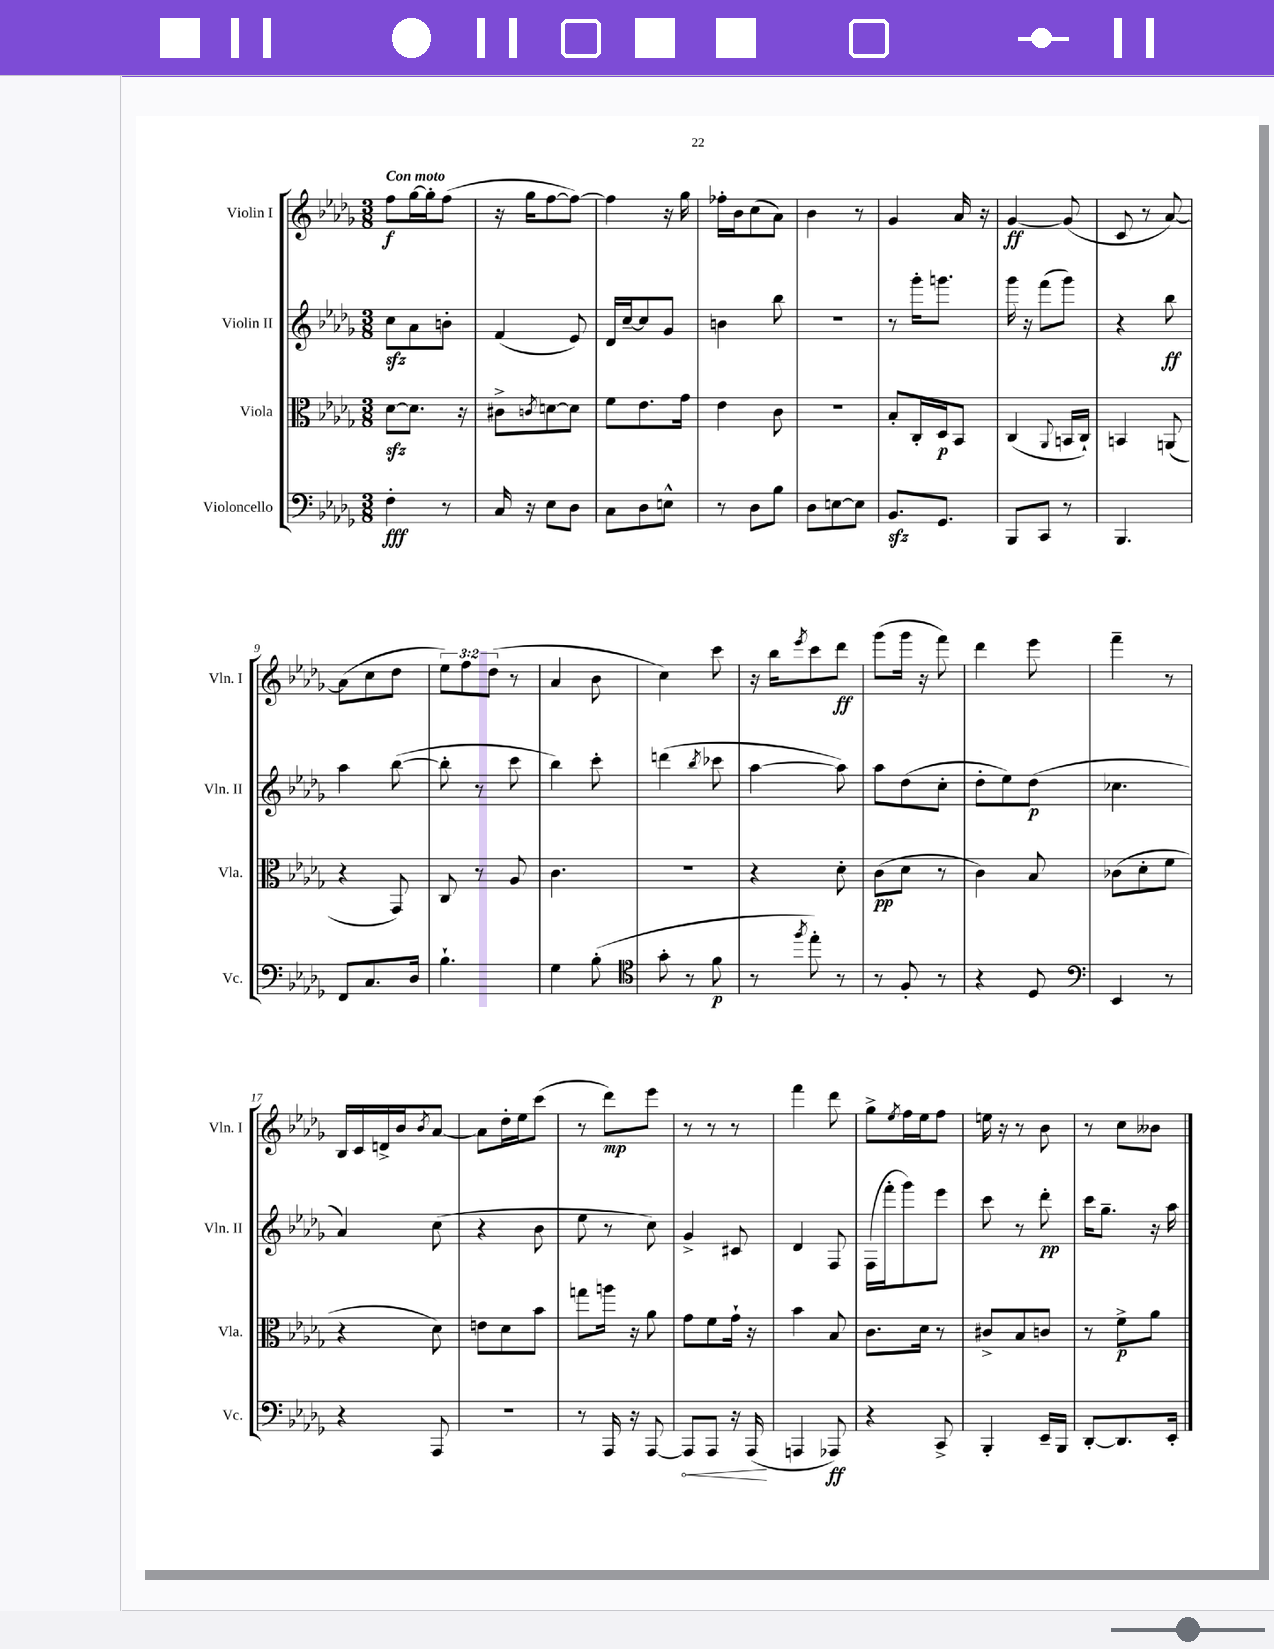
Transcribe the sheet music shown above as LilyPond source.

<<
\new StaffGroup <<
\new Staff = "s0" \with { instrumentName = "Violin I" shortInstrumentName = "Vln. I" } {
    \clef treble \key des \major \numericTimeSignature \time 3/8 \override Staff.TupletNumber.text = #tuplet-number::calc-fraction-text \tempo "Con moto"
    f''8\f ges''16~ ges''16-. f''8( |
    r16 ges''16 f''8~ f''8~) |
    f''4 r16 ges''16 |
    fes''16-. bes'16 c''8( aes'8) |
    bes'4 r8 |
    ges'4 aes'16 r16 |
    ges'4~\ff ges'8( |
    c'8 r8 aes'8~) |
    aes'8( c''8 des''8 |
    \tuplet 3/2 { ees''8) f''8 des''8( } r8 |
    aes'4 bes'8 |
    c''4) c'''8 |
    r16 bes''16 \acciaccatura { ees'''8 } c'''8 des'''8\ff |
    ges'''8( ges'''16 r16 f'''8) |
    des'''4 ees'''8 |
    f'''4-- r8 |
    bes16 c'16 d'16-> bes'16 \acciaccatura { bes'8 } aes'8~ |
    aes'8 des''16-. ees''16 c'''8( |
    r8 des'''8\mp) ees'''8 |
    r8 r8 r8 |
    f'''4 des'''8 |
    ges''8-> \acciaccatura { ees''8 } f''16 ees''16 f''8 |
    e''16 r16 r8 bes'8 |
    r8 c''8 beses'8 \bar "|." |
}
\new Staff = "s1" \with { instrumentName = "Violin II" shortInstrumentName = "Vln. II" } {
    \clef treble \key des \major \numericTimeSignature \time 3/8
    c''8\sfz aes'8 b'8-. |
    f'4( ees'8) |
    des'16 c''16~-- c''8 ges'8 |
    b'4 bes''8 |
    R4. |
    r8 ges'''16-. g'''8. |
    ges'''16 r16 f'''8( ges'''8) |
    r4 bes''8\ff |
    aes''4 bes''8~( |
    bes''8-. r8 c'''8 |
    bes''4) c'''8-. |
    d'''4( \acciaccatura { bes''8 } ces'''8 |
    aes''4~ aes''8) |
    aes''8 des''8( c''8-. |
    des''8-. ees''8) des''8\p( |
    ces''4. |
    aes'4) c''8( |
    r4 bes'8 |
    ees''8 r8 c''8) |
    ges'4-> cis'8 |
    des'4 f8 |
    f16( f'''16-. ges'''8) ees'''8 |
    c'''8 r8 des'''8-.\pp |
    c'''16 ges''8.-- r16 aes''16 \bar "|." |
}
\new Staff = "s2" \with { instrumentName = "Viola" shortInstrumentName = "Vla." } {
    \clef alto \key des \major \numericTimeSignature \time 3/8
    des'8~\sfz des'8. r16 |
    cis'8-> \acciaccatura { c'8 } d'8~ d'8 |
    f'8 ees'8. ges'16 |
    ees'4 c'8 |
    R4. |
    bes8-. c16-. des16\p bes,8 |
    c4( \appoggiatura { aes,8 } b,16 c16-!) |
    b,4 a,8( |
    r4 ges,8) |
    c8 r8 aes8 |
    c'4. |
    R4. |
    r4 des'8-. |
    c'8\pp( des'8 r8 |
    c'4) bes8 |
    ces'8( des'8-. f'8 |
    r4 des'8) |
    e'8 des'8 bes'8 |
    g''8 a''16 r16 aes'8 |
    ges'8 f'8 ges'16-! r16 |
    bes'4 bes8 |
    c'8. des'16 r8 |
    cis'8-> bes8 c'8 |
    r8 f'8->\p aes'8 \bar "|." |
}
\new Staff = "s3" \with { instrumentName = "Violoncello" shortInstrumentName = "Vc." } {
    \clef bass \key des \major \numericTimeSignature \time 3/8
    f4-.\fff r8 |
    c16 r16 ees8 des8 |
    c8 des8 e8-^ |
    r8 des8 bes8 |
    des8 e8~ e8 |
    bes,8.\sfz ges,8. |
    bes,,8 c,8 r8 |
    bes,,4. |
    f,8 c8. des16 |
    bes4.-! |
    ges4 bes8-.( |
    \clef tenor ges'8-. r8 f'8\p |
    r8 \acciaccatura { f''8 } ees''8-.) r8 |
    r8 f8-. r8 |
    r4 des8 |
    \clef bass ees,4 r8 |
    r4 aes,,8 |
    R4. |
    r8 aes,,16 r16 aes,,8~ |
    \once \override Hairpin.circled-tip = ##t aes,,8\< aes,,8 r16 aes,,16\!( |
    a,,4 aes,,8\ff) |
    r4 c,8-> |
    bes,,4-. ees,16-- bes,,16 |
    des,8~-. des,8. ees,16-. \bar "|." |
}
>>
>>
